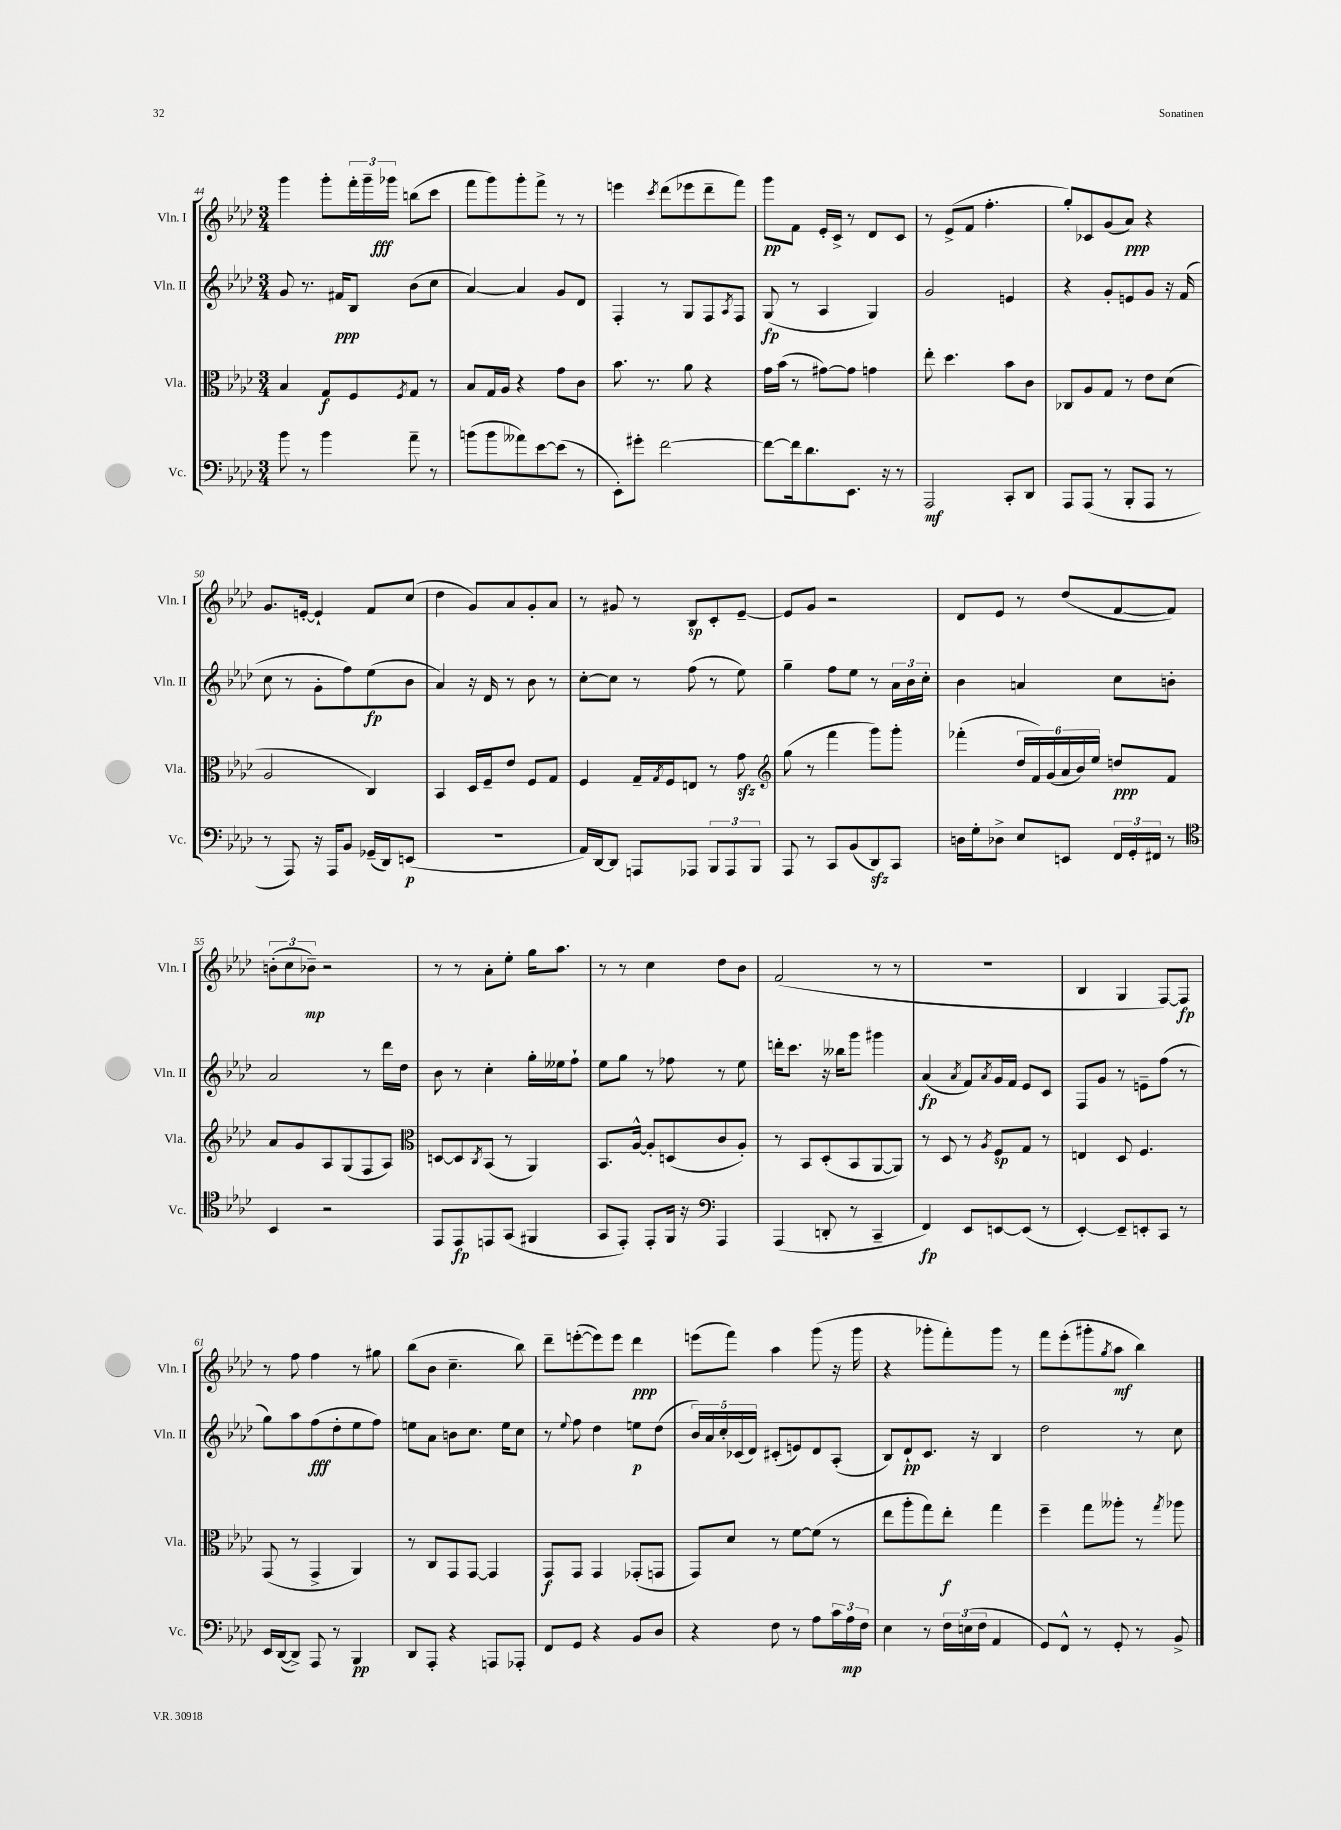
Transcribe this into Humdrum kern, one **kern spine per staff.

**kern	**dynam	**kern	**dynam	**kern	**dynam	**kern	**dynam
*part4	*part4	*part3	*part3	*part2	*part2	*part1	*part1
*staff4	*staff4	*staff3	*staff3	*staff2	*staff2	*staff1	*staff1
*I"Vc.	*	*I"Vla.	*	*I"Vln. II	*	*I"Vln. I	*
*I'Vc.	*	*I'Vla.	*	*I'Vln. II	*	*I'Vln. I	*
*clefF4	*	*clefC3	*	*clefG2	*	*clefG2	*
*k[b-e-a-d-]	*	*k[b-e-a-d-]	*	*k[b-e-a-d-]	*	*k[b-e-a-d-]	*
*M3/4	*	*M3/4	*	*M3/4	*	*M3/4	*
=44	=44	=44	=44	=44	=44	=44	=44
8b-\	.	4B-/	.	8g/	.	4ggg\	.
8r	.	.	.	8.r	.	.	.
4b-\	.	8G/L	f	.	.	8ggg'\L	.
.	.	.	.	16f#X/KL	ppp	.	.
.	.	8F/	.	8B-/J	.	24fff'\L	.
.	.	.	.	.	.	24ggg~\	.
.	.	.	.	.	.	24ggg-X\JJ	fff
.	.	8qF/	.	.	.	.	.
8a-~\	.	8G/J	.	(8b-\L	.	(8bbn\L	.
8r	.	8r	.	8cc\J	.	8ccc\J	.
=45	=45	=45	=45	=45	=45	=45	=45
(8bn\L	.	8B-/L	.	[4a-/)	.	8fff\L	.
8b\	.	16G/L	.	.	.	8ggg\)	.
.	.	16A-/JJ	.	.	.	.	.
8a--X\)	.	4r	.	4a-/]	.	8ggg'\	.
[8e-\	.	.	.	.	.	8fff^\J	.
(8e-\J]	.	8g\L	.	8g/L	.	8r	.
8r	.	8c\J	.	8d-/J	.	8r	.
=46	=46	=46	=46	=46	=46	=46	=46
8EE-'\L)	.	8.b-\	.	4F'/	.	4eeen\	.
8g#X'\J	.	.	.	.	.	.	.
.	.	8.r	.	.	.	.	.
.	.	.	.	.	.	8qccc/	.
[2f\	.	.	.	8r	.	(8ddd-\L	.
.	.	8a-\	.	8G/L	.	8eee-X\	.
.	.	4r	.	8F/	.	8ddd-~\	.
.	.	.	.	8qA-/	.	.	.
.	.	.	.	8F/J	.	8fff\J)	.
=47	=47	=47	=47	=47	=47	=47	=47
8f\L_	.	16g\LL	.	(8G/	fp	8ggg\L	pp
.	.	(16b-\JJ	.	.	.	.	.
16f\k]	.	8r	.	8r	.	8f\J	.
8.d-\	.	.	.	.	.	.	.
.	.	[8g#X\L)	.	4A-/	.	16e-'/LL	.
.	.	.	.	.	.	16c^/JJ	.
8.EE-\J	.	8g#\J]	.	.	.	8r	.
.	.	4gn\	.	4G/)	.	8d-/L	.
16r	.	.	.	.	.	.	.
8r	.	.	.	.	.	8c/J	.
=48	=48	=48	=48	=48	=48	=48	=48
2AAA-/	mf	8ee-'\	.	2g/	.	8r	.
.	.	4.dd-\	.	.	.	(8e-^/L	.
.	.	.	.	.	.	8f/J	.
.	.	.	.	.	.	4.ff'\	.
8CC'/L	.	8b-\L	.	4en/	.	.	.
8DD-/J	.	8c\J	.	.	.	.	.
=49	=49	=49	=49	=49	=49	=49	=49
8AAA-/L	.	8C-X/L	.	4r	.	8gg'/L)	.
(8AAA-/J	.	8A-/	.	.	.	8c-X/	.
8r	.	8G/J	.	8g'/L	.	(8g/	.
8BBB-'/L	.	8r	.	8en/	.	8a-/J)	ppp
8AAA-/J	.	8e-\L	.	8g/J	.	4r	.
8r	.	(8d-\J	.	16r	.	.	.
.	.	.	.	(16f/	.	.	.
!!LO:LB:g=z
=50	=50	=50	=50	=50	=50	=50	=50
8r	.	2A-/	.	8cc\	.	8.g/L	.
8AAA-/)	.	.	.	8r	.	.	.
.	.	.	.	.	.	[16en'/Jk	.
16r	.	.	.	8g'\L	.	4e`/]	.
16AAA-/KL	.	.	.	.	.	.	.
8BB-/J	.	.	.	8ff\)	.	.	.
(16GG-X~/LL	.	4C/)	.	(8ee-\	fp	8f/L	.
16DD-/J)	.	.	.	.	.	.	.
(8EEn/J	p	.	.	8b-\J	.	(8cc/J	.
=51	=51	=51	=51	=51	=51	=51	=51
2.r	.	4BB-/	.	4a-/)	.	4dd-\	.
.	.	16D-/LL	.	16r	.	8g/L)	.
.	.	16F~/J	.	16d-/	.	.	.
.	.	8e-/J	.	8r	.	8a-/	.
.	.	8F/L	.	8b-\	.	8g'/	.
.	.	8G/J	.	8r	.	8a-/J	.
=52	=52	=52	=52	=52	=52	=52	=52
16AA-/LL)	.	4F/	.	[8cc'\L	.	8r	.
[16DD-/J	.	.	.	.	.	.	.
8DD-/J]	.	.	.	8cc\J]	.	8g#X/	.
8AAAn/L	.	16G~/LL	.	8r	.	8r	.
.	.	8qG/	.	.	.	.	.
.	.	16F/J	.	.	.	.	.
8AAA-X/J	.	8En/J	.	(8ff\	.	8B-/L	sp
12BBB-/L	.	8r	.	8r	.	8c'/	.
12AAA-/	.	.	.	.	.	.	.
.	.	8gzz\	.	8ee-\)	.	[8e-~/J	.
12BBB-/J	.	.	.	.	.	.	.
=53	=53	=53	=53	=53	=53	=53	=53
*	*	*clefG2	*	*	*	*	*
8AAA-/	.	(8gg\	.	4gg~\	.	8e-/L]	.
8r	.	8r	.	.	.	8g/J	.
8CC/L	.	4fff\	.	8ff\L	.	2r	.
(8BB-/	.	.	.	8ee-\J	.	.	.
8DD-zz/)	.	8ggg\L)	.	8r	.	.	.
8CC/J	.	8ggg'\J	.	24a-\LL	.	.	.
.	.	.	.	24b-\	.	.	.
.	.	.	.	24cc'\JJ	.	.	.
=54	=54	=54	=54	=54	=54	=54	=54
16Dn\LL	.	(4fff-X'\	.	4b-\	.	8d-/L	.
16G'\J	.	.	.	.	.	.	.
8D-X^\J	.	.	.	.	.	8e-/J	.
8E-/L	.	24dd-/LL	.	4an/	.	8r	.
.	.	24f/)	.	.	.	.	.
.	.	(24g/	.	.	.	.	.
8EEn/J	.	24a-/	.	.	.	(8dd-/L	.
.	.	24b-/)	.	.	.	.	.
.	.	24ee-/JJ	.	.	.	.	.
24FF/LL	.	8ddn/L	ppp	8cc\L	.	[8f/	.
24GG'/	.	.	.	.	.	.	.
24FF#X/JJ	.	.	.	.	.	.	.
8r	.	8f/J	.	8bn'\J	.	8f/J])	.
!!LO:LB:g=z
=55	=55	=55	=55	=55	=55	=55	=55
*clefC4	*	*	*	*	*	*	*
4BB-/	.	8a-/L	.	2a-/	.	(12bn'\L	.
.	.	.	.	.	.	12cc\	.
.	.	8g/	.	.	.	.	.
.	.	.	.	.	.	12b-X~\J)	mp
2r	.	8A-/	.	.	.	2r	.
.	.	(8G/	.	.	.	.	.
.	.	8F/	.	8r	.	.	.
.	.	8A-/J)	.	16ddd-\LL	.	.	.
.	.	.	.	16dd-\JJ	.	.	.
=56	=56	=56	=56	=56	=56	=56	=56
*	*	*clefC3	*	*	*	*	*
8EE-/L	.	[8Dn/L	.	8b-\	.	8r	.
8EE-/	fp	8D/]	.	8r	.	8r	.
.	.	8qC/	.	.	.	.	.
8EEn/	.	(8BB-/J	.	4cc'\	.	8a-'\L	.
(8GG/J	.	8r	.	.	.	8ee-'\J	.
4FF#X/	.	4AA-/)	.	16gg'\LL	.	16gg\KL	.
.	.	.	.	16ee--X\J	.	8.aa-\J	.
.	.	.	.	8ff`\J	.	.	.
=57	=57	=57	=57	=57	=57	=57	=57
8GG/L	.	8.BB-/L	.	8ee-\L	.	8r	.
8EE-'/J)	.	.	.	8gg\J	.	8r	.
.	.	[16A-^^/Jk	.	.	.	.	.
8EE-'/L	.	8A-'/L]	.	8r	.	4cc\	.
16FF/Jk	.	(8Dn/	.	8ff-X\	.	.	.
16r	.	.	.	.	.	.	.
*clefF4	*	*	*	*	*	*	*
4AAA-/	.	8c/	.	8r	.	8dd-\L	.
.	.	8A-'/J)	.	8ee-\	.	8b-\J	.
=58	=58	=58	=58	=58	=58	=58	=58
(4AAA-/	.	8r	.	16dddn'\KL	.	(2f/	.
.	.	.	.	8.ccc\J	.	.	.
.	.	8BB-/L	.	.	.	.	.
8DDn'/	.	(8D-'/	.	16r	.	.	.
.	.	.	.	16bb--X\KL	.	.	.
8r	.	8BB-/	.	8ggg\J	.	.	.
4CC~/	.	[8AA-/	.	4ggg#X\	.	8r	.
.	.	8AA-/J])	.	.	.	8r	.
=59	=59	=59	=59	=59	=59	=59	=59
4FF/)	fp	8r	.	(4a-/	fp	2.r	.
.	.	8D-/	.	.	.	.	.
.	.	.	.	8qa-/	.	.	.
8EE-/L	.	8r	.	8f/L)	.	.	.
.	.	8qA-/	.	8qa-/	.	.	.
[8EEn/	.	8F/L	sp	16g/L	.	.	.
.	.	.	.	16f/JJ	.	.	.
(8EE/J]	.	8G/J	.	8e-/L	.	.	.
8r	.	8r	.	8c/J	.	.	.
=60	=60	=60	=60	=60	=60	=60	=60
[4EE-'/)	.	4En/	.	8F/L	.	4B-/	.
.	.	.	.	8g/J	.	.	.
8EE-~/L]	.	8D-/	.	8r	.	4G/	.
8EEn'/	.	4.F/	.	8en~\L	.	.	.
8CC/J	.	.	.	(8ff\J	.	[8F/L)	.
8r	.	.	.	8r	.	8F/J]	fp
!!LO:LB:g=z
=61	=61	=61	=61	=61	=61	=61	=61
16EE-/LL	.	(8GG/	.	8gg\L)	.	8r	.
([16DD-/J	.	.	.	.	.	.	.
8DD-^/J])	.	8r	.	8aa-\	.	8ff\	.
8AAA-/	.	4GG^/	.	(8ff\	fff	4ff\	.
8r	.	.	.	8dd-'\	.	.	.
4BBB-/	pp	4AA-/)	.	8ee-\	.	8r	.
.	.	.	.	8ff\J)	.	8gg#X\	.
=62	=62	=62	=62	=62	=62	=62	=62
8DD-/L	.	8r	.	8een\L	.	(8bb-\L	.
8AAA-'/J	.	8C/L	.	8a-\J	.	8b-\J	.
4r	.	8GG/	.	8bn\L	.	4.cc~\	.
.	.	[8GG/J	.	8.cc\J	.	.	.
8AAAn/L	.	4GG/]	.	.	.	.	.
.	.	.	.	16ee\KL	.	.	.
8AAA-X'/J	.	.	.	8cc\J	.	8bb-\)	.
=63	=63	=63	=63	=63	=63	=63	=63
8FF/L	.	8GG/L	f	8r	.	8ddd-~\L	.
.	.	.	.	8qqee-/	.	.	.
8GG/J	.	8GG/J	.	8ff\	.	([8eeen'\	.
4r	.	4GG/	.	4dd-\	.	8eee\])	.
.	.	.	.	.	.	8eee\J	.
8BB-/L	.	(8GG-X'/L	.	8een\L	p	4ddd-\	ppp
8D-/J	.	8GGn/J	.	(8dd-\J	.	.	.
=64	=64	=64	=64	=64	=64	=64	=64
4r	.	8GG/L)	.	20b-/LL)	.	(8eeen\L	.
.	.	.	.	20a-/	.	.	.
.	.	.	.	20cc'/	.	.	.
.	.	8d-/J	.	.	.	8fff\J)	.
.	.	.	.	(20c-X/	.	.	.
.	.	.	.	20d-/JJ)	.	.	.
8F\	.	8r	.	(8c#X'/L	.	4aa-\	.
8r	.	[8f\L	.	8en/)	.	.	.
8A-\L	.	(8f\J]	.	8d-/	.	(8ggg\	.
24c\L	.	8r	.	(8A-'/J	.	16r	.
24A-\	mp	.	.	.	.	.	.
.	.	.	.	.	.	16ggg\	.
24F\JJ	.	.	.	.	.	.	.
=65	=65	=65	=65	=65	=65	=65	=65
4E-\	.	8ee-\L	.	8B-/L)	.	4r	.
.	.	8aa-'\	.	8d-`/	pp	.	.
8r	.	8gg\)	.	8.c/J	.	8ggg-X'\L	.
24F\LL	.	8ee-'\J	f	.	.	8fff'\)	.
(24En\	.	.	.	.	.	.	.
.	.	.	.	16r	.	.	.
24F\JJ	.	.	.	.	.	.	.
4AA-/	.	4gg\	.	4B-/	.	8ggg-\J	.
.	.	.	.	.	.	8r	.
=66	=66	=66	=66	=66	=66	=66	=66
8GG/L)	.	4ff~\	.	2dd-\	.	8fff\L	.
8FF^^/J	.	.	.	.	.	(8eee-'\	.
8r	.	8gg\L	.	.	.	8ggg#X'\	.
.	.	.	.	.	.	8qgg/	.
8GG'/	.	8aa--X'\J	.	.	.	8aa-\J	mf
8r	.	8r	.	8r	.	4bb-\)	.
.	.	8qgg/	.	.	.	.	.
8BB-^/	.	8aa-X\	.	8cc\	.	.	.
==	==	==	==	==	==	==	==
*-	*-	*-	*-	*-	*-	*-	*-
